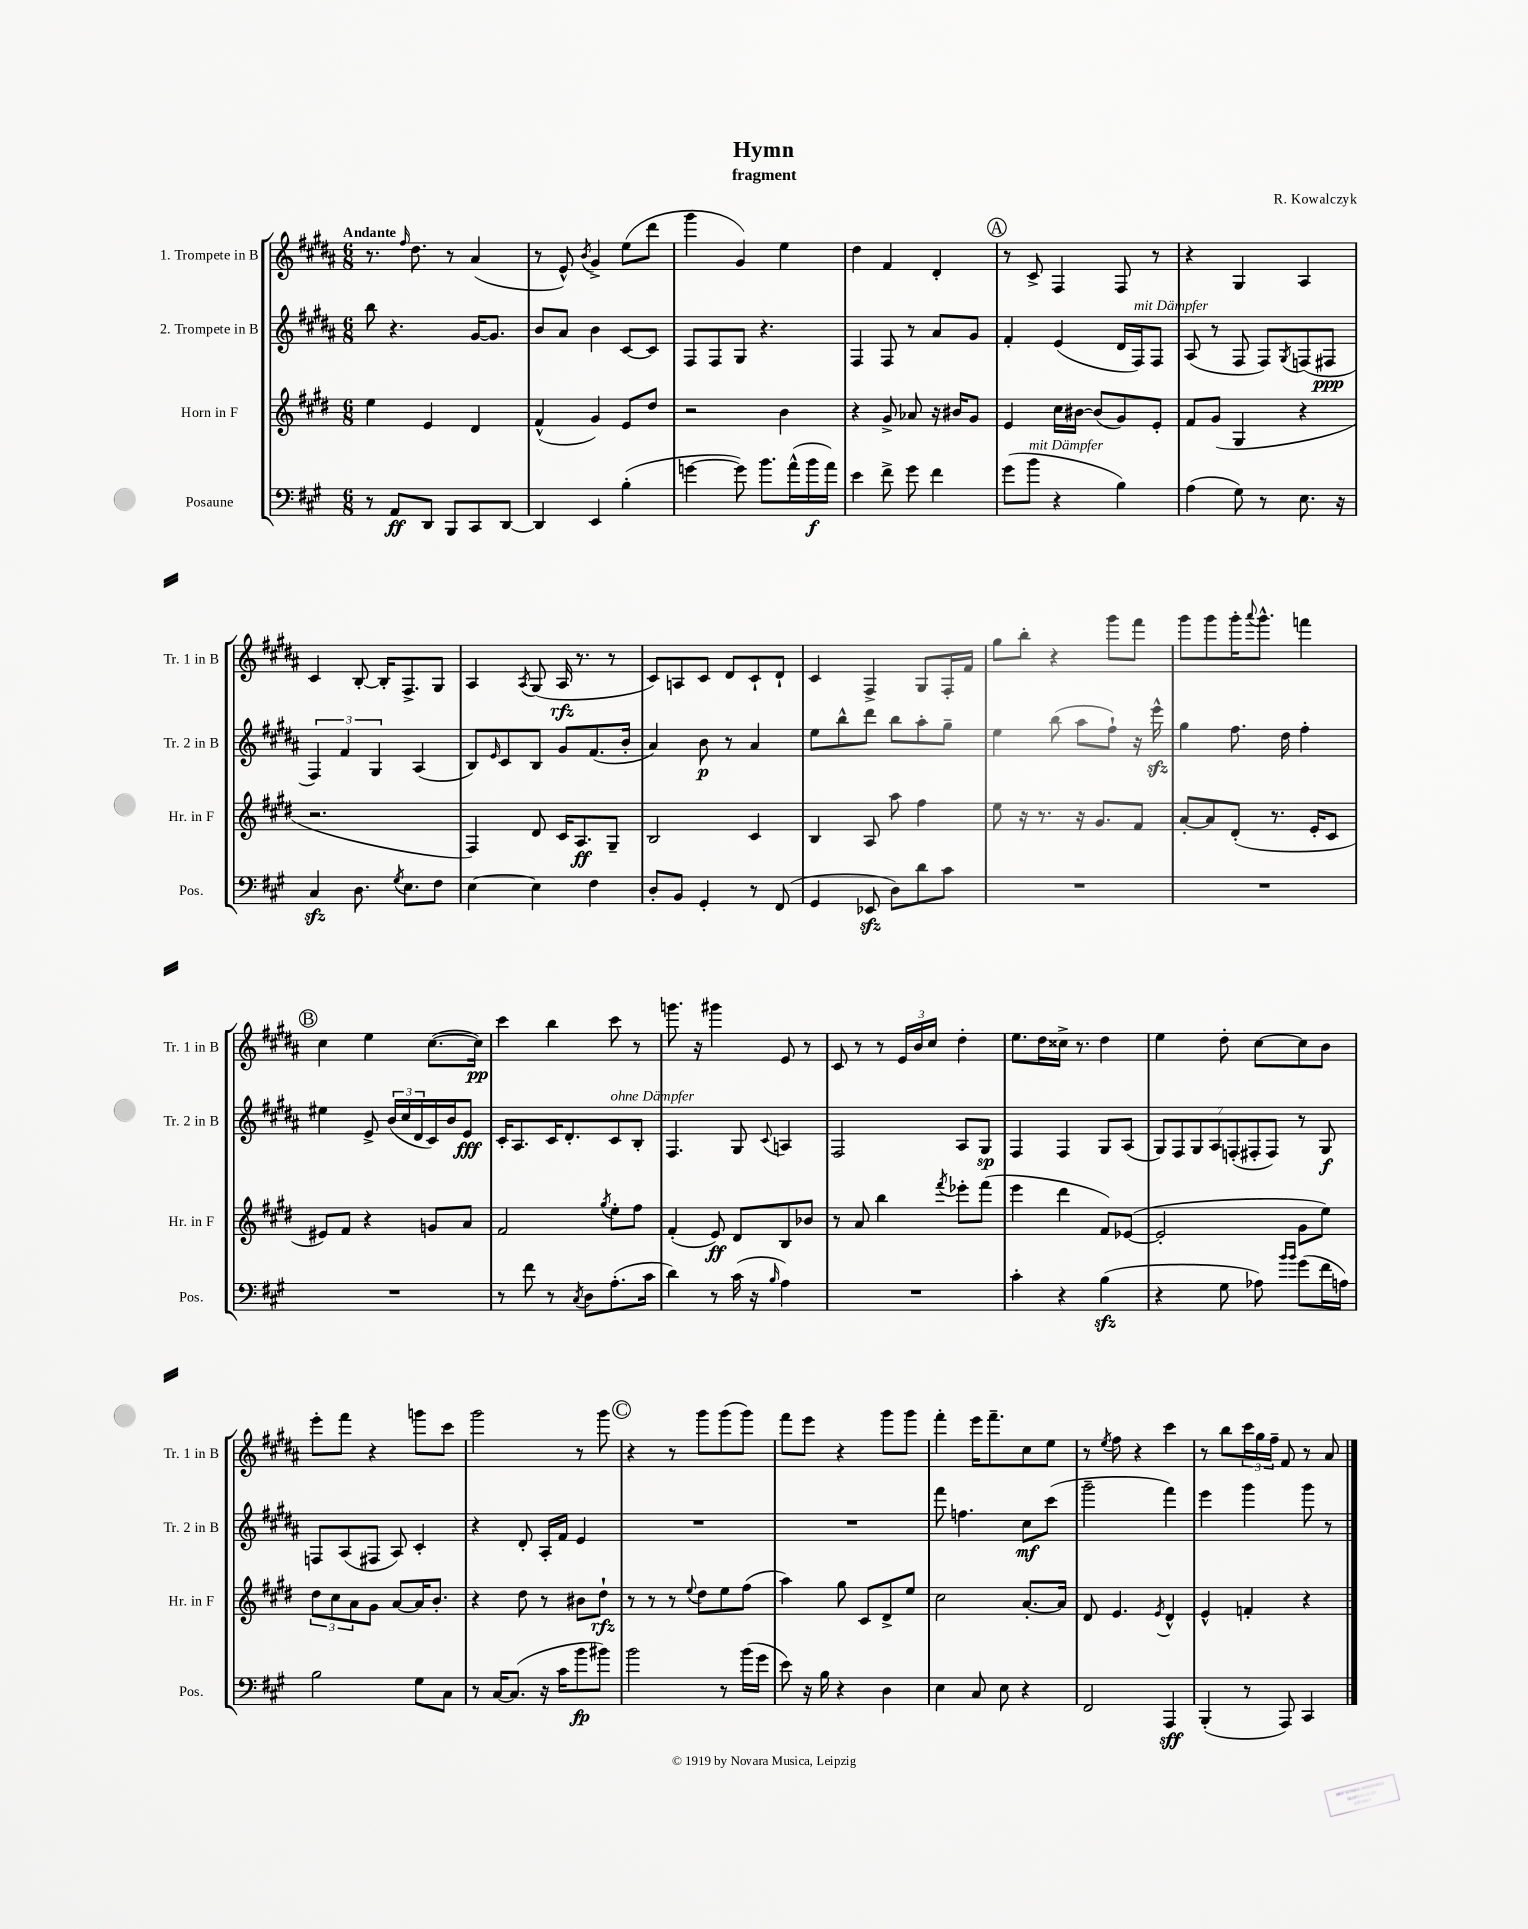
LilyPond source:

\header { title = "Hymn" composer = "R. Kowalczyk" subtitle = "fragment" }
<<
\new StaffGroup <<
\new Staff = "s0" \with { instrumentName = "1. Trompete in B" shortInstrumentName = "Tr. 1 in B" } {
    \clef treble \key b \major \numericTimeSignature \time 6/8 \tempo "Andante"
    r8. \grace { fis''16 } dis''8. r8 ais'4( |
    r8 e'8-^) \acciaccatura { b'8 } gis'4-> e''8( dis'''8 |
    gis'''4 gis'4) e''4 |
    dis''4 fis'4 dis'4-. |
    \mark \markup { \circle "A" } r8 cis'8-> fis4 fis8 r8 |
    r4 gis4 ais4 |
    cis'4 b8~-. b16-. fis8.-> gis8 |
    ais4 \acciaccatura { ais8 } gis8( ais16\rfz r8. r8 |
    cis'8) a8 cis'8 dis'8 cis'8-! dis'8-! |
    cis'4 fis4-> gis8 fis16-. fis'16 |
    gis''8 b''8-. r4 gis'''8 fis'''8 |
    gis'''8 gis'''8 gis'''16-. \appoggiatura { ais'''8 } gis'''8.-^ f'''4 |
    \mark \markup { \circle "B" } cis''4 e''4 cis''8.~( cis''16\pp) |
    cis'''4 b''4 cis'''8 r8 |
    g'''8. r16 gis'''4 e'8 r8 |
    cis'8 r8 r8 \tuplet 3/2 { e'16 b'16 cis''16 } dis''4-. |
    e''8. dis''16 cisis''16-> r8. dis''4 |
    e''4 dis''8-. cis''8~ cis''8 b'8 |
    e'''8-. fis'''8 r4 g'''8 cis'''8 |
    gis'''2 r8 gis'''8 |
    \mark \markup { \circle "C" } r4 r8 gis'''8 gis'''8( gis'''8) |
    fis'''8 e'''8 r4 gis'''8 gis'''8 |
    fis'''4-. e'''16 fis'''8.-- cis''8 e''8 |
    r8 \acciaccatura { e''8 } fis''8 r4 cis'''4 |
    r8 b''8 \tuplet 3/2 { cis'''16 gis''16 fis''16-- } fis'8 r8 ais'8 \bar "|." |
}
\new Staff = "s1" \with { instrumentName = "2. Trompete in B" shortInstrumentName = "Tr. 2 in B" } {
    \clef treble \key b \major \numericTimeSignature \time 6/8
    b''8 r4. gis'16~ gis'8. |
    b'8 ais'8 b'4 cis'8~ cis'8 |
    fis8 fis8 gis8 r4. |
    fis4 fis8 r8 ais'8 gis'8 |
    \mark \markup { \circle "A" } fis'4-. e'4( dis'16 fis16^\markup { \italic "mit Dämpfer" }) fis8 |
    ais8( r8 fis8 fis8) \acciaccatura { gis8 } f8( fis8\ppp |
    \tuplet 3/2 { fis4) fis'4 gis4 } ais4( |
    b8) \grace { e'16 } cis'8 b8 gis'8 fis'8.( b'16-. |
    ais'4) b'8\p r8 ais'4 |
    e''8 b''8-^ dis'''8 b''8 ais''8-. gis''8-- |
    e''4 b''8( ais''8 fis''8-!) r16 e'''16-^\sfz |
    gis''4 fis''8. dis''16 fis''4-. |
    \mark \markup { \circle "B" } eis''4 e'8-> \tuplet 3/2 { b'16( cis''16 dis'16 } cis'16) b'16 e'8\fff |
    cis'16-. ais8. cis'16 dis'8.-. cis'8^\markup { \italic "ohne Dämpfer" } b8-. |
    fis4. gis8 \appoggiatura { cis'8 } a4 |
    fis2 ais8 gis8\sp |
    fis4 fis4 gis8 ais8( |
    \tuplet 7/4 { gis8) fis8 gis8 ais8 f8-.( fis8-. fis8) } r8 gis8\f |
    f8 ais8( fis8 ais8) cis'4-. |
    r4 dis'8-. ais16-. fis'16 e'4 |
    \mark \markup { \circle "C" } R2. |
    R2. |
    fis'''8 f''4. cis''8\mf cis'''8( |
    gis'''2-- fis'''4) |
    e'''4 gis'''4 gis'''8 r8 \bar "|." |
}
\new Staff = "s2" \with { instrumentName = "Horn in F" shortInstrumentName = "Hr. in F" } {
    \clef treble \key e \major \numericTimeSignature \time 6/8
    e''4 e'4 dis'4 |
    fis'4-^( gis'4) e'8 dis''8 |
    r2 b'4 |
    r4 gis'8-> aes'8 r16 bis'16 gis'8 |
    \mark \markup { \circle "A" } e'4 cis''16 bis'16~ bis'8( gis'8) e'8-. |
    fis'8 gis'8( gis4 r4 |
    r2. |
    fis4) dis'8 cis'16 a8.\ff gis8-- |
    b2 cis'4 |
    b4 a8 a''8 fis''4 |
    e''8 r16 r8. r16 gis'8. fis'8 |
    a'8~-. a'8 dis'8-.( r8. e'16-. cis'8 |
    \mark \markup { \circle "B" } eis'8) fis'8 r4 g'8 a'8 |
    fis'2 \acciaccatura { gis''8 } e''8-. fis''8 |
    fis'4-.( e'8\ff) dis'8 b8 bes'8 |
    r8 a'8 b''4 \acciaccatura { fis'''8 } ees'''8-. fis'''8( |
    e'''4 dis'''4 fis'8) ees'8~( |
    ees'2-. gis'8 e''8) |
    \tuplet 3/2 { dis''8 cis''8 a'8 } gis'8 a'8~ a'16 b'8.-. |
    r4 dis''8 r8 bis'8 dis''8-!\rfz |
    \mark \markup { \circle "C" } r8 r8 r8 \appoggiatura { e''8 } dis''8 e''8 fis''8( |
    a''4) gis''8 cis'8 dis'8-> e''8 |
    cis''2 a'8.~-. a'16 |
    dis'8 e'4. \acciaccatura { e'8 } dis'4-^ |
    e'4-^ f'4-. r4 \bar "|." |
}
\new Staff = "s3" \with { instrumentName = "Posaune" shortInstrumentName = "Pos." } {
    \clef bass \key a \major \numericTimeSignature \time 6/8
    r8 a,8\ff d,8 b,,8 cis,8 d,8~ |
    d,4 e,4 b4-.( |
    g'4~ g'8) b'8. a'16-^( b'16\f a'16) |
    e'4 fis'8-> gis'8 fis'4 |
    \mark \markup { \circle "A" } gis'8( b'8^\markup { \italic "mit Dämpfer" } r4 b4) |
    a4( gis8) r8 e8. r16 |
    cis4\sfz d8. \acciaccatura { gis8 } e8. fis8 |
    e4~ e4 fis4 |
    d8-. b,8 gis,4-. r8 fis,8( |
    gis,4 ees,8\sfz d8) d'8 cis'8 |
    R2. |
    R2. |
    \mark \markup { \circle "B" } R2. |
    r8 fis'8 r8 \acciaccatura { cis8 } d8 a8.-.( cis'16 |
    d'4) r8 cis'16( r16 \grace { b16 } a4) |
    R2. |
    cis'4-. r4 b4\sfz( |
    r4 gis8 aes8) \grace { b'16 b'16 } gis'8( fis'16 a16) |
    b2 gis8 cis8 |
    r8 cis16~ cis8.( r16 cis'16 b'8\fp bis'8) |
    \mark \markup { \circle "C" } b'2 r8 b'16( gis'16 |
    e'8) r16 b16 r4 d4 |
    e4 cis8 e8 r4 |
    fis,2 a,,4\sff |
    b,,4-.( r8 a,,8) cis,4 \bar "|." |
}
>>
>>
\layout { \context { \Score \remove "Bar_number_engraver" } }
